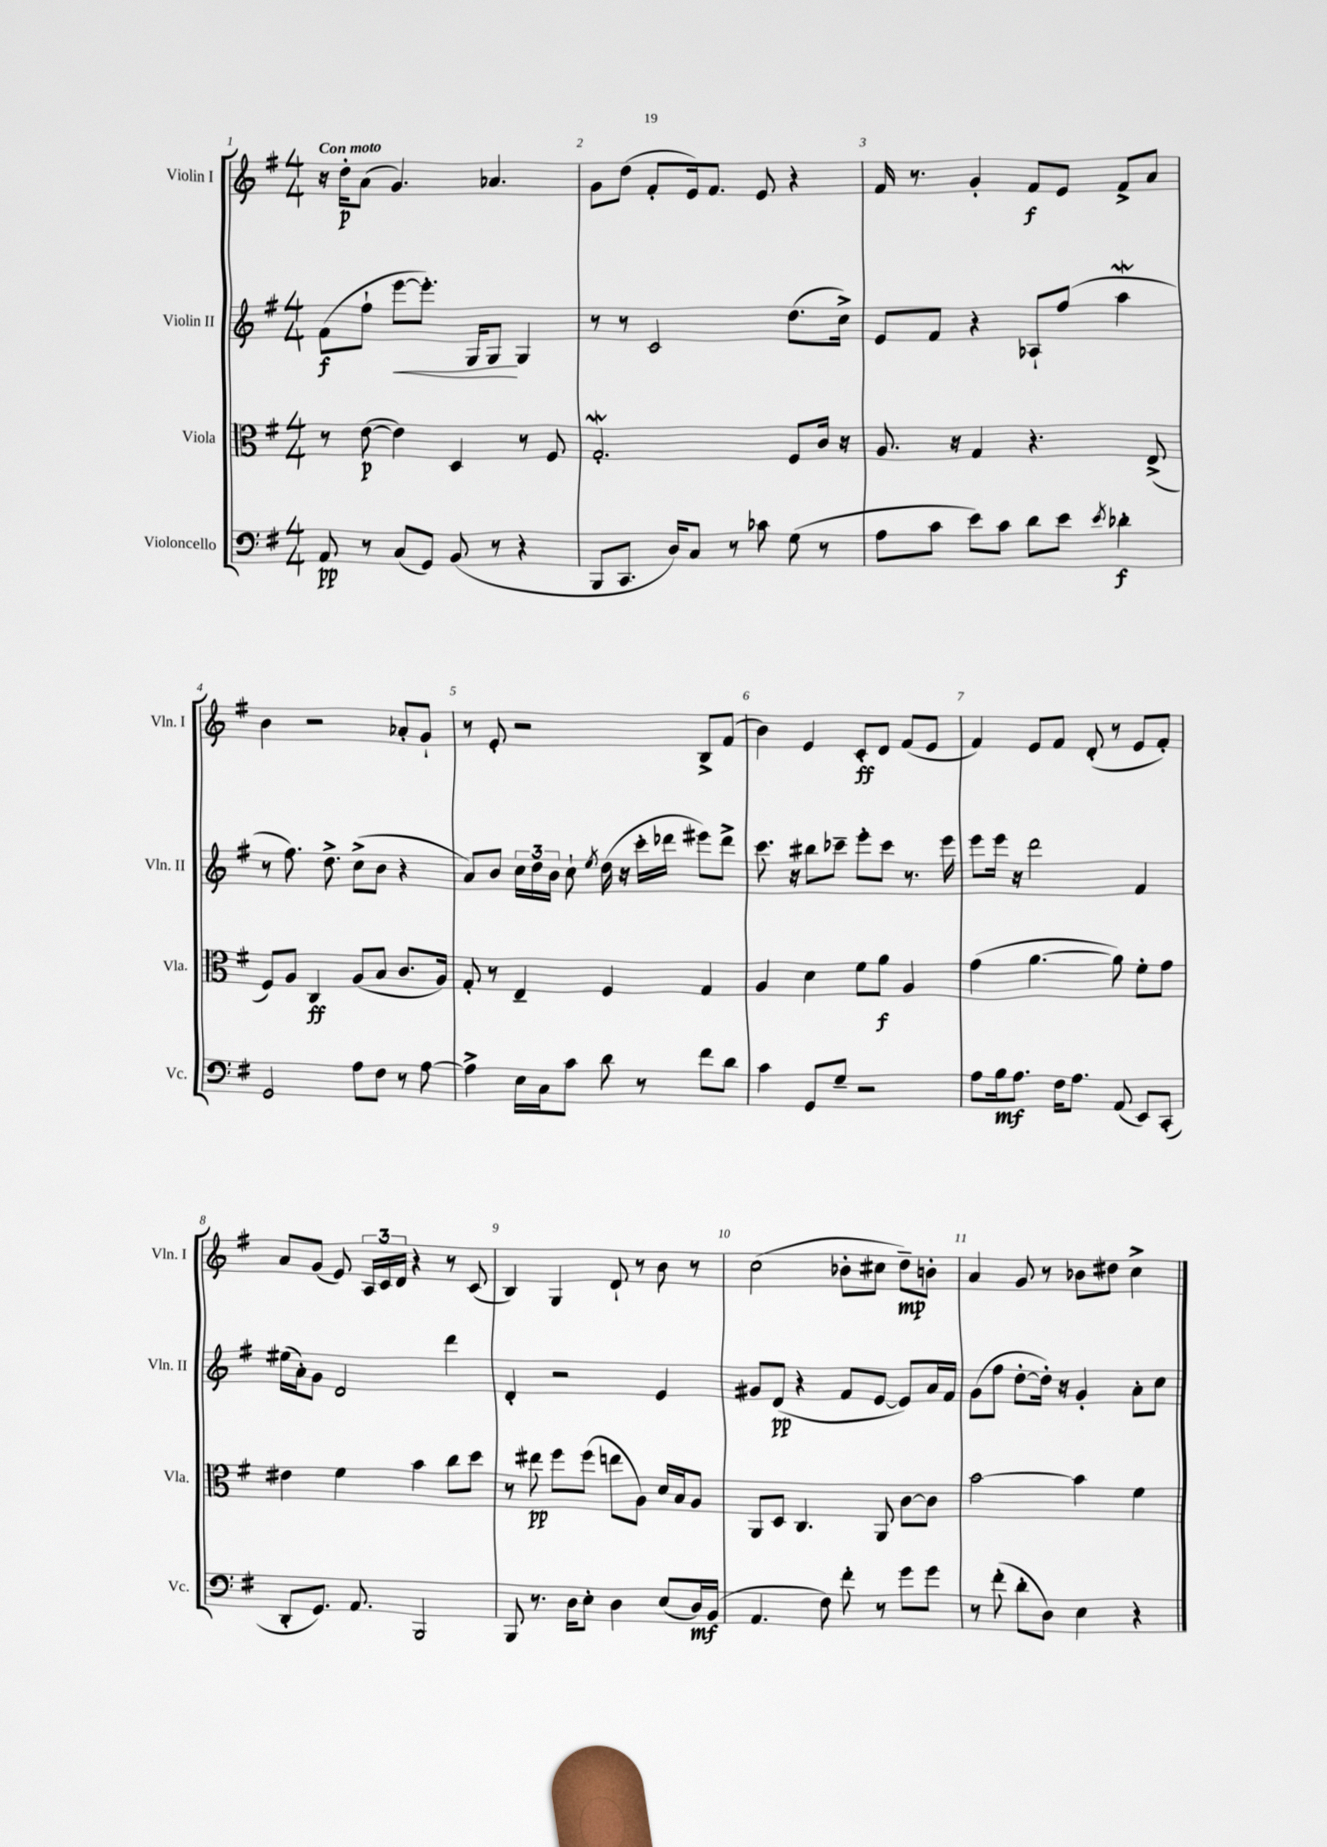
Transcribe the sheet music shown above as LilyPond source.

<<
\new StaffGroup <<
\new Staff = "s0" \with { instrumentName = "Violin I" shortInstrumentName = "Vln. I" } {
    \clef treble \key g \major \numericTimeSignature \time 4/4 \tempo "Con moto"
    \autoBeamOff r16 d''16[-.\p a'8]( g'4.) aes'4. |
    g'8[ d''8]( fis'8[-. e'16) fis'8.] e'8 r4 |
    fis'16 r8. g'4-. fis'8[\f e'8] fis'8[-> a'8] |
    b'4 r2 aes'8[-. g'8]-! |
    r8 e'8-. r2 b8[-> fis'8]( |
    b'4) e'4 c'8[-.\ff d'8] fis'8[( e'8] |
    fis'4) e'8[ fis'8] d'8-.( r8 e'8[ fis'8]-.) |
    a'8[ g'8]( e'8) \tuplet 3/2 { a16[ c'16 d'16] } r4 r8 c'8( |
    b4) g4 d'8-! r8 b'8 r8 |
    c''2( bes'8[-. cis''8] d''8[--\mp) b'8]-. |
    a'4 g'8 r8 bes'8[ dis''8] c''4-> \bar "|." |
}
\new Staff = "s1" \with { instrumentName = "Violin II" shortInstrumentName = "Vln. II" } {
    \clef treble \key g \major \numericTimeSignature \time 4/4
    \autoBeamOff fis'8[\f( fis''8]-! e'''8[~\< e'''8.]-.) g16[ g8]\! g4 |
    r8 r8 c'2 d''8.[( c''16]->) |
    e'8[ fis'8] r4 aes8[-! fis''8]( a''4\mordent |
    r8 fis''8.) d''8.-> c''8[->( b'8] r4 |
    a'8[) b'8] \tuplet 3/2 { c''16[ d''16 b'16] } c''8-! \acciaccatura { e''8 } d''16( r16 c'''16[-. des'''16] eis'''8[) des'''8]-> |
    c'''8. r16 bis''8[ ces'''8]-- e'''8[-. ces'''8] r8. e'''16 |
    e'''8[ e'''16] r16 d'''2 fis'4 |
    eis''16[( a'16-.) g'8] d'2 d'''4 |
    d'4-. r2 e'4 |
    gis'8[ d'8]\pp( r4 fis'8[ e'8]~ e'8[) a'16 fis'16] |
    g'8[( fis''8] d''8[~-. d''16]-.) r16 g'4-. a'8[-. c''8] \bar "|." |
}
\new Staff = "s2" \with { instrumentName = "Viola" shortInstrumentName = "Vla." } {
    \clef alto \key g \major \numericTimeSignature \time 4/4
    \autoBeamOff r8 e'8~\p( e'4) d4 r8 fis8 |
    g2.-.\mordent fis8[ c'16] r16 |
    a8. r16 g4 r4. e8->( |
    fis8[) a8] c4\ff a8[( b8] c'8.[ a16]) |
    g8-. r8 e4-- fis4 g4 |
    a4 d'4 fis'8[ a'8]\f a4 |
    g'4( a'4.~ a'8) fis'8[-. g'8] |
    eis'4 fis'4 b'4 c''8[ d''8] |
    r8 eis''8\pp fis''8[ fis''8]( e''8[ a8]) d'16[ b16 a8] |
    a,8[ d8] c4. a,8 c'8[~ c'8] |
    b'2~ b'4 fis'4 \bar "|." |
}
\new Staff = "s3" \with { instrumentName = "Violoncello" shortInstrumentName = "Vc." } {
    \clef bass \key g \major \numericTimeSignature \time 4/4
    \autoBeamOff a,8\pp r8 c8[( g,8]) b,8( r8 r4 |
    b,,8[ c,8.] d16[) c8] r8 ces'8 g8( r8 |
    a8[ c'8] e'8[) c'8] d'8[ e'8] \acciaccatura { e'8 } des'4-.\f |
    g,2 a8[ fis8] r8 a8~ |
    a4-> e16[ c16 c'8] d'8 r8 fis'8[ d'8] |
    c'4 g,8[ g8]-- r2 |
    a8[ b16\mf a8.] fis16[ a8.] a,8( e,8[) c,8]-.( |
    d,8[-. g,8.]) a,8. b,,2 |
    b,,8 r8. d16[ e8]-. d4 e8[( d16\mf) b,16]( |
    a,4. fis8) fis'8-. r8 g'8[ g'8] |
    r8 fis'8-.( d'8[-. d8]) e4 r4 \bar "|." |
}
>>
>>
\layout { \context { \Score \override BarNumber.break-visibility = ##(#f #t #t) barNumberVisibility = #all-bar-numbers-visible } }
